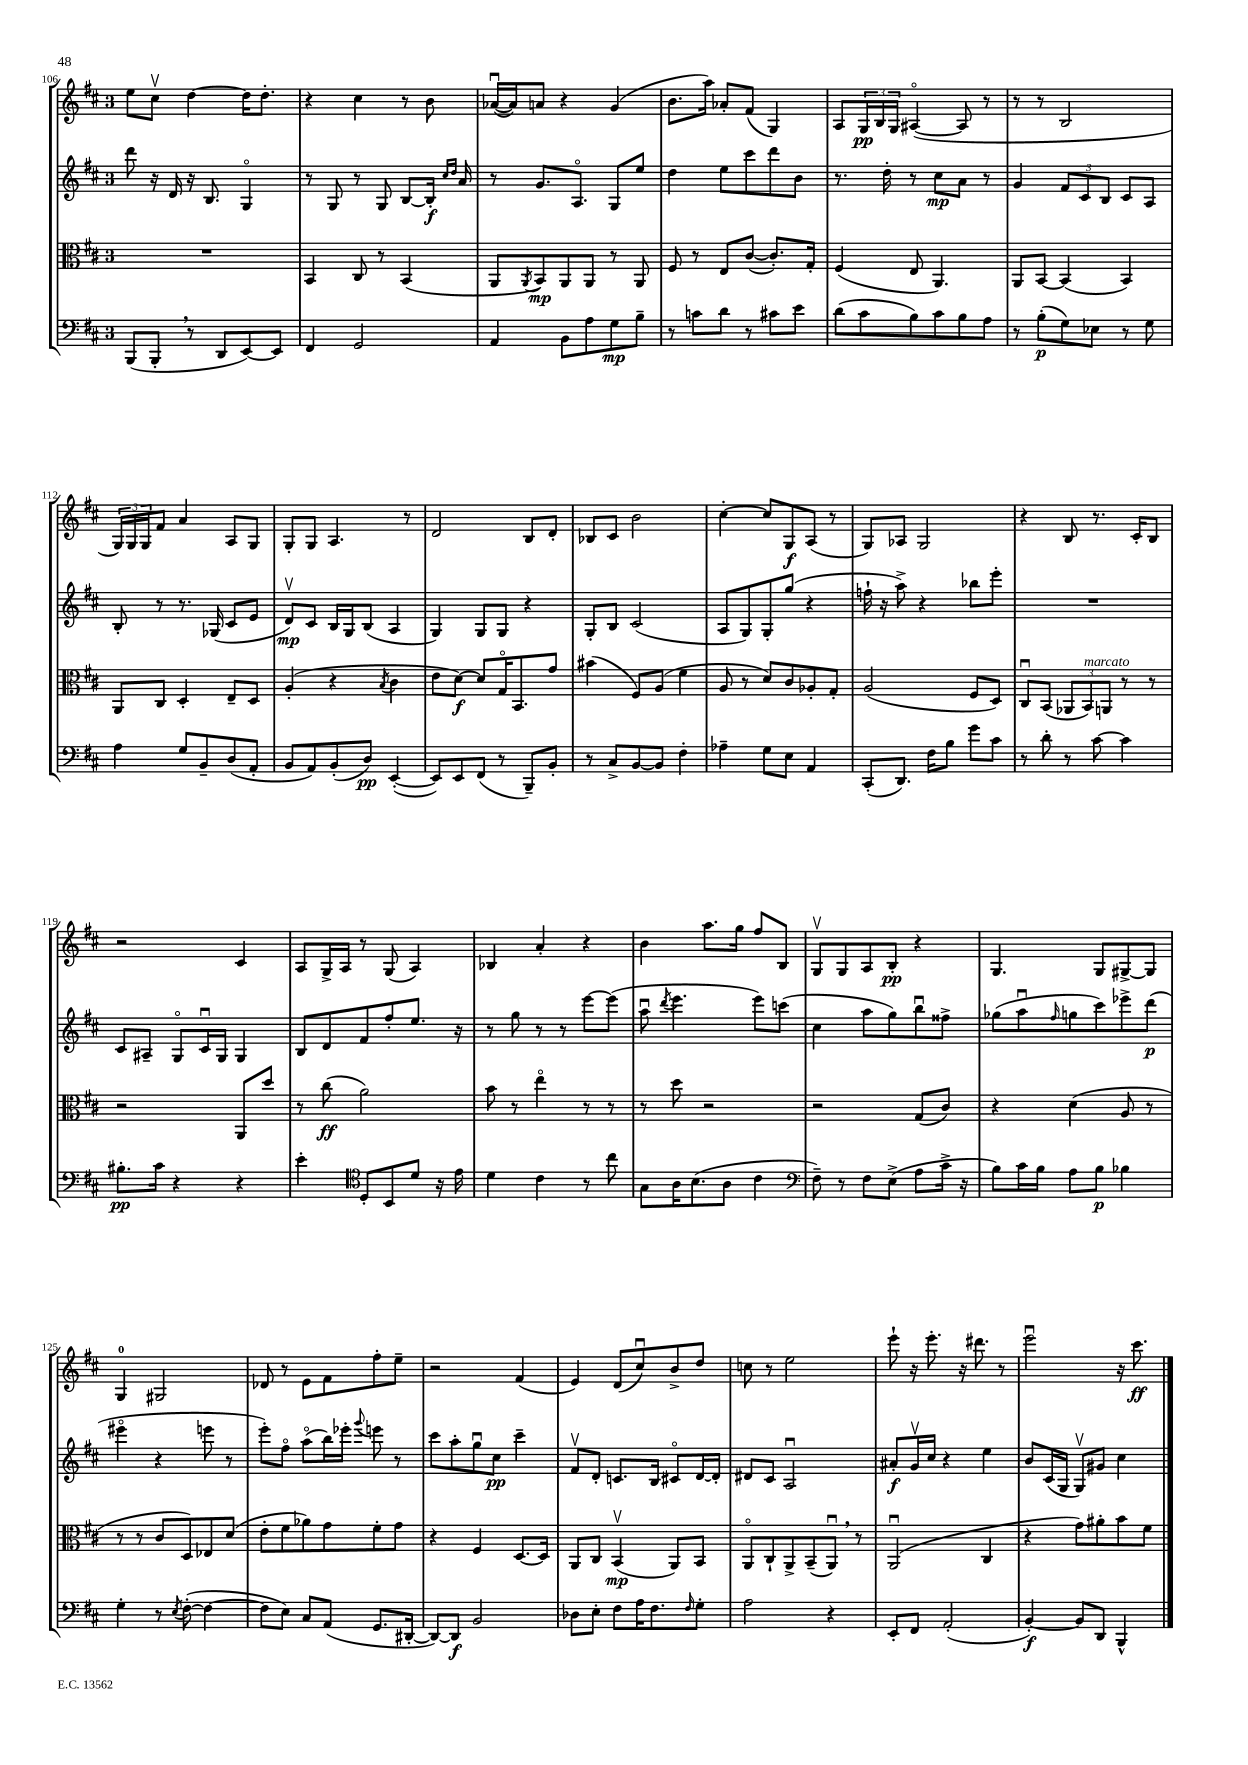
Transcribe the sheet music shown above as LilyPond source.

<<
\new StaffGroup <<
\new Staff = "s0" {
    \clef treble \key d \major \once \override Staff.TimeSignature.style = #'single-digit \time 3/4
    e''8 cis''8\upbow d''4~ d''16 d''8.-. |
    r4 cis''4 r8 b'8 |
    aes'16~\downbow( aes'16) a'8 r4 g'4( |
    b'8. a''16) aes'8-. fis'8( g4) |
    a8 \tuplet 3/2 { g16\pp b16 g16 } ais4~\flageolet( ais8 r8 |
    r8 r8 b2 |
    \tuplet 3/2 { g16) g16 g16 } fis'8 a'4 a8 g8 |
    g8-. g8 a4. r8 |
    d'2 b8 d'8-. |
    bes8 cis'8 b'2 |
    cis''4~-. cis''8 g8\f a8( r8 |
    g8) aes8 g2 |
    r4 b8 r8. cis'16-. b8 |
    r2 cis'4 |
    a8 g16-> a16 r8 g8( a4) |
    bes4 a'4-. r4 |
    b'4 a''8. g''16 fis''8 b8 |
    g8\upbow g8 a8 b8-.\pp r4 |
    g4. g8 gis8~-> gis8 |
    g4-0 gis2 |
    des'8 r8 e'8 fis'8 fis''8-. e''8-- |
    r2 fis'4( |
    e'4) d'8( cis''8\downbow) b'8-> d''8 |
    c''8 r8 e''2 |
    e'''8-! r16 e'''8.-. r16 dis'''8. r8 |
    e'''2\downbow r16 cis'''8.\ff \bar "|." |
}
\new Staff = "s1" {
    \clef treble \key d \major \once \override Staff.TimeSignature.style = #'single-digit \time 3/4
    d'''8 r16 d'16 r16 b8. g4\flageolet |
    r8 g8 r8 g8 b8~ b16-.\f \grace { cis''16 d''16 } a'16 |
    r8 g'8. a8.\flageolet g8 e''8 |
    d''4 e''8 cis'''8 d'''8 b'8 |
    r8. d''16-. r8 cis''8\mp a'8 r8 |
    g'4 \tuplet 3/2 { fis'8 cis'8 b8 } cis'8 a8 |
    b8-. r8 r8. ges16( cis'8 e'8 |
    d'8\upbow\mp) cis'8 b16 g16 b8( a4 |
    g4) g8 g8 r4 |
    g8-. b8 cis'2( |
    a8 g8) g8-. g''8( r4 |
    f''16-! r16 a''8->) r4 bes''8 e'''8-. |
    R2. |
    cis'8 ais8-- g8\flageolet cis'16\downbow g16 g4 |
    b8 d'8 fis'8 fis''8-. e''8. r16 |
    r8 g''8 r8 r8 e'''8~ e'''8( |
    a''8\downbow \acciaccatura { d'''8 } e'''4. e'''8) c'''8( |
    cis''4 a''8 g''8) b''8\downbow fisis''8-> |
    ges''8( a''8\downbow \grace { fis''16 } g''8 cis'''8) ees'''8-> d'''8\p( |
    eis'''4\flageolet r4 e'''8 r8 |
    e'''8-.) fis''8\flageolet a''8\flageolet( b''16) ees'''16-. \appoggiatura { g'''8 } e'''8 r8 |
    cis'''8 a''8-. g''8\downbow cis''8\pp cis'''4-- |
    fis'8\upbow d'8-. c'8. b16 cis'8\flageolet d'16~ d'16-. |
    dis'8 cis'8 a2\downbow |
    ais'8-.\f g'16\upbow cis''16 r4 e''4 |
    b'8 cis'16( g16 g8\upbow) gis'8 cis''4 \bar "|." |
}
\new Staff = "s2" {
    \clef alto \key d \major \once \override Staff.TimeSignature.style = #'single-digit \time 3/4
    R2. |
    b,4 cis8 r8 b,4( |
    a,8 \acciaccatura { a,8 } b,8\mp) a,8 a,8 r8 a,8 |
    fis8 r8 e8 cis'8~( cis'8.-.) g16-. |
    fis4( e8 a,4.) |
    a,8 b,8~ b,4( b,4) |
    a,8 cis8 d4-. e8-- d8 |
    a4-.( r4 \acciaccatura { b8 } cis'4 |
    e'8 d'8~\f) d'8 g16\flageolet b,8. g'8 |
    bis'4( fis8) a8( fis'4 |
    a8 r8 d'8) cis'8 aes8-. g8-. |
    a2( fis8 d8) |
    cis8\downbow b,8( \tuplet 3/2 { aes,8 b,8^\markup { \italic "marcato" }) a,8 } r8 r8 |
    r2 a,8 d''8 |
    r8 cis''8\ff( a'2) |
    b'8 r8 e''4\flageolet r8 r8 |
    r8 d''8 r2 |
    r2 g8( cis'8) |
    r4 d'4( a8 r8 |
    r8 r8 cis'8 d8) ees8 d'8( |
    e'8-. fis'8 aes'8) g'8 fis'8-. g'8 |
    r4 fis4 d8.~ d16 |
    a,8 cis8 b,4\upbow\mp( a,8) b,8 |
    a,8\flageolet cis8-! a,8-> b,8--( a,8\downbow) \breathe r8 |
    a,2\downbow( cis4 |
    r4 g'8) ais'8-. b'8 fis'8 \bar "|." |
}
\new Staff = "s3" {
    \clef bass \key d \major \once \override Staff.TimeSignature.style = #'single-digit \time 3/4
    b,,8( b,,8-. \breathe r8 d,8 e,8~) e,8 |
    fis,4 g,2 |
    a,4 b,8 a8 g8\mp b8-- |
    r8 c'8 d'8 r8 cis'8 e'8 |
    d'8( cis'8 b8) cis'8 b8 a8 |
    r8 b8-.\p( g8) ees8 r8 g8 |
    a4 g8 b,8-- d8( a,8-. |
    b,8 a,8) b,8-.( d8\pp) e,4~-.( |
    e,8) e,8 fis,8( r8 b,,8--) b,8-. |
    r8 cis8-> b,8~ b,8 fis4-. |
    aes4-- g8 e8 a,4 |
    cis,8-.( d,8.) fis16 b8 g'8 cis'8 |
    r8 d'8-. r8 cis'8~ cis'4 |
    bis8.-.\pp cis'16 r4 r4 |
    e'4-. \clef tenor d8-. b,8 d'8 r16 e'16 |
    d'4 cis'4 r8 cis''8 |
    g8 a16 b8.( a8 cis'4 |
    \clef bass fis8--) r8 fis8 e8->( a8 cis'16-> r16 |
    b8) cis'16 b16 a8 b8\p bes4 |
    g4-. r8 \acciaccatura { e8 } fis8~-.( fis4~ |
    fis8 e8) cis8 a,8( g,8. dis,16~-. |
    dis,8~) dis,8\f b,2 |
    des8 e8-. fis8 a16 fis8. \grace { fis16 } g8-. |
    a2 r4 |
    e,8-. fis,8 a,2-.( |
    b,4~-.\f) b,8 d,8 b,,4-^ \bar "|." |
}
>>
>>
\layout { \context { \Score currentBarNumber = #106 } }
